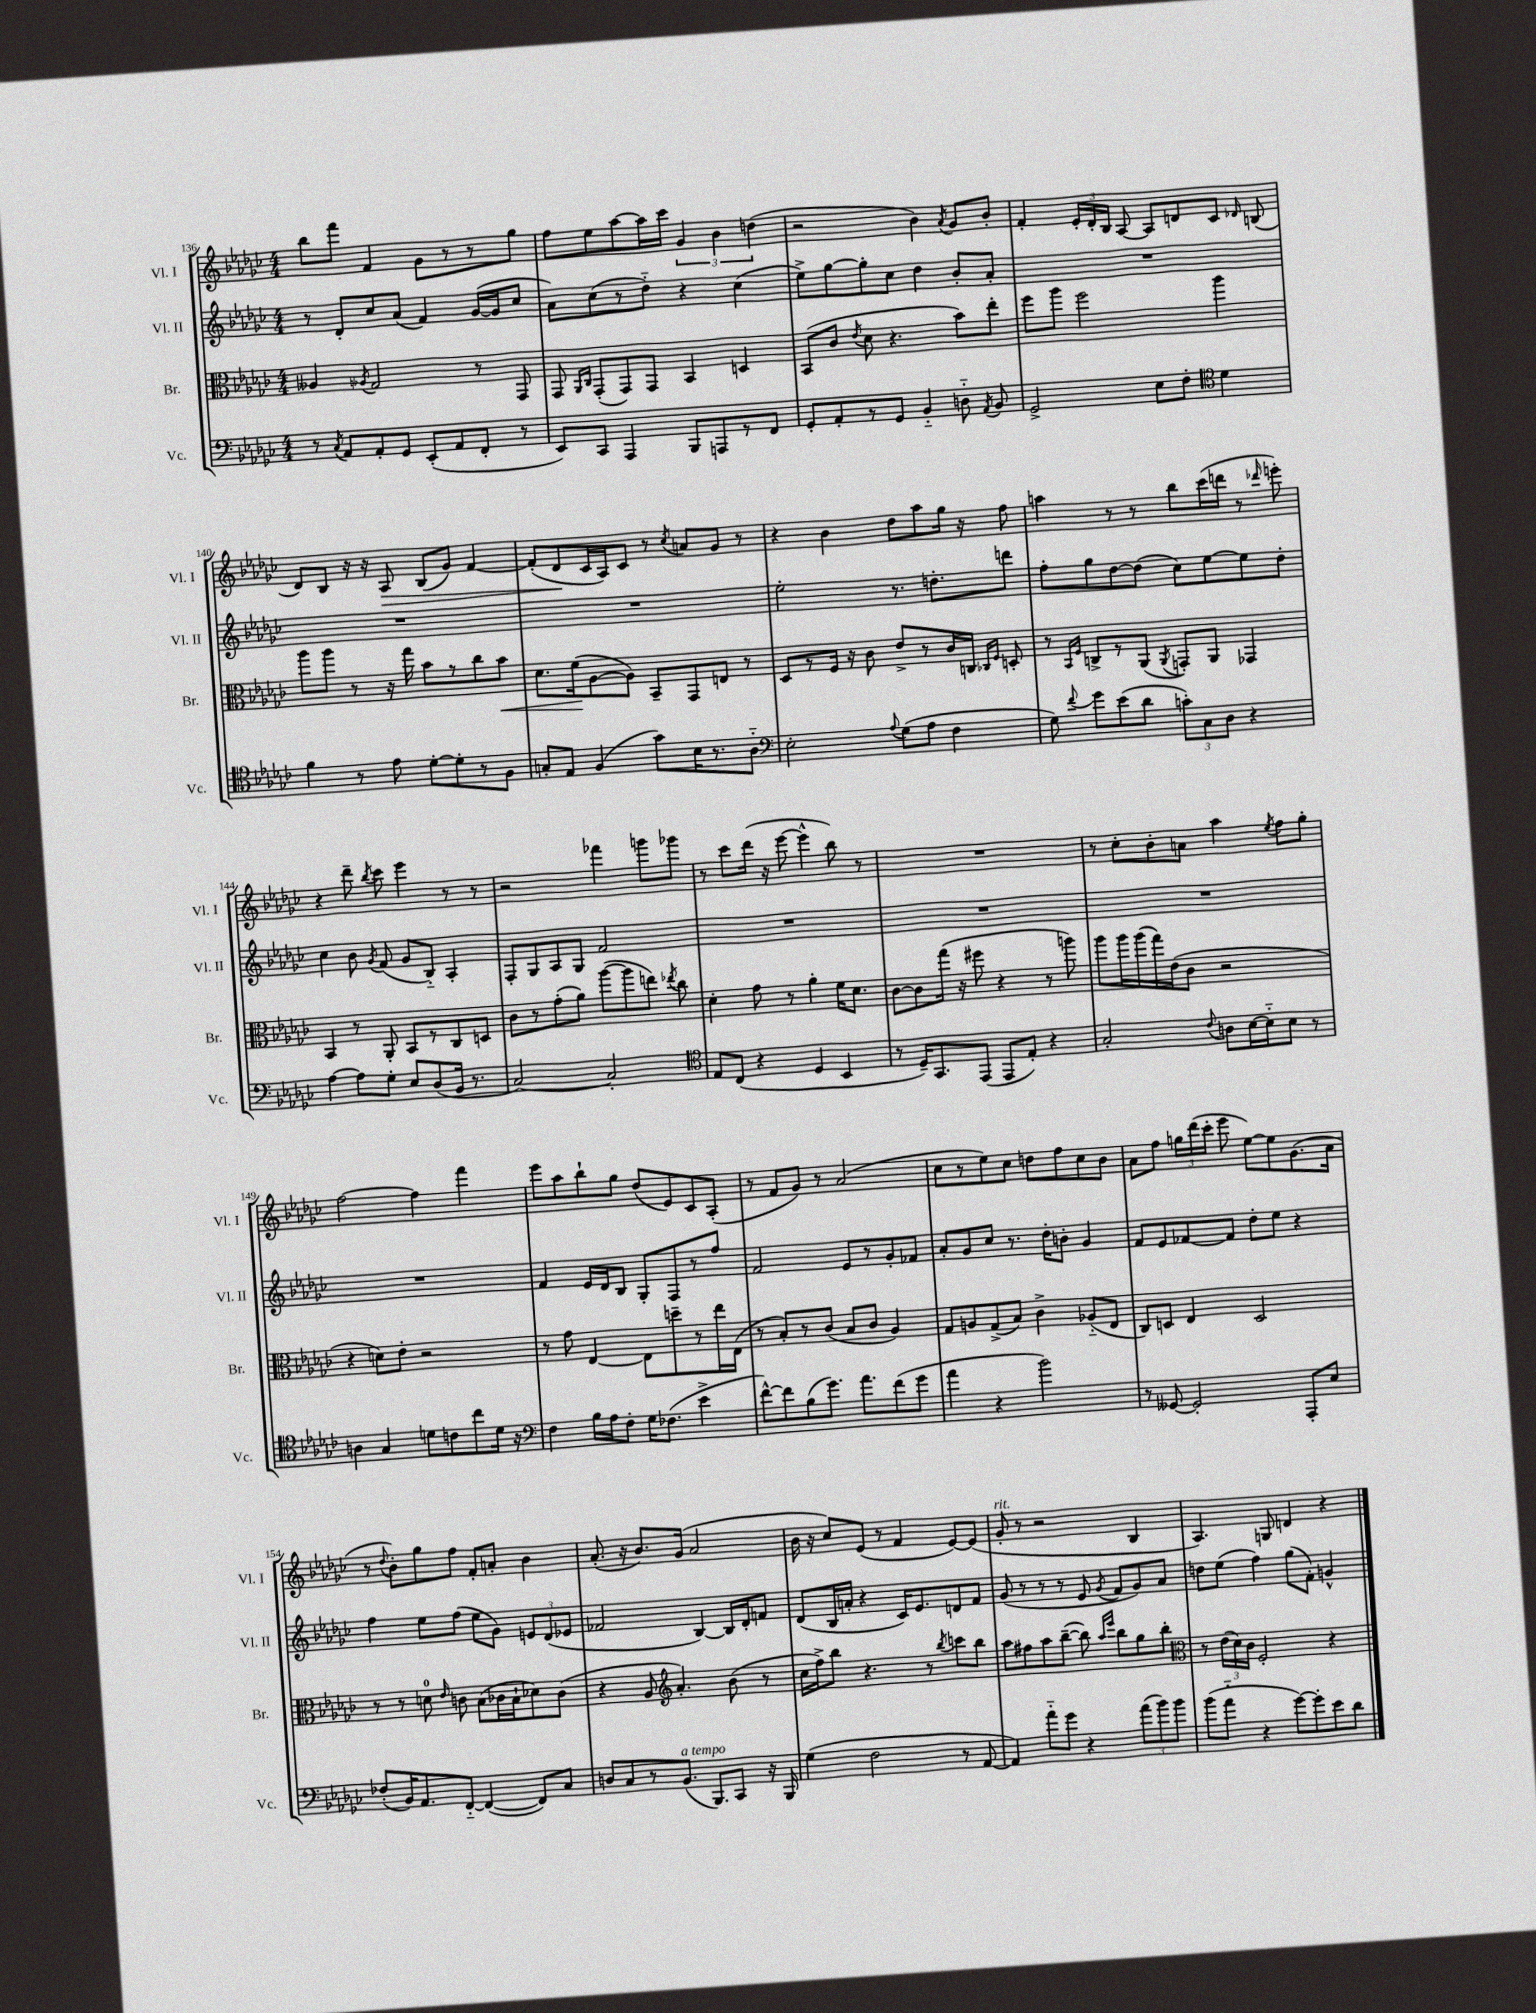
<<
\new StaffGroup <<
\new Staff = "s0" \with { instrumentName = "Vl. I" shortInstrumentName = "Vl. I" } {
    \clef treble \key ges \major \numericTimeSignature \time 4/4
    \autoBeamOff bes''8[ f'''8] f'4 ges'8[ r8 r8 ges''8] |
    f''8[ ees''8 aes''8~ aes''16 ces'''16] \tuplet 3/2 { ges'4 bes'4 d''4( } |
    r2 bes'4) \acciaccatura { aes'8 } ges'8[ bes'8]-. |
    f'4-. \tuplet 3/2 { ees'16[-. des'16-. bes16] } aes8~ aes8[ d'8 ces'8] \grace { des'16 } b8( |
    des'8[) bes8] r16 r16 aes8\> bes8[( ges'8]) f'4~ |
    f'8[-.( des'8\! ces'16 aes16) ces'8] r8 \acciaccatura { ces''8 } a'8[ ges'8] r8 |
    r4 bes'4 des''8[ aes''8 ges''16] r16 f''8 |
    a''4 r8 r8 bes''8[ ces'''16( d'''16] r8 \grace { des'''16 } e'''8-.) |
    r4 des'''8-- \acciaccatura { bes''8 } ces'''8 ees'''4 r8 r8 |
    r2 fes'''4 g'''8[ ges'''8] |
    r8 ces'''8[ des'''16]( r16 ees'''8~ ees'''4-^ bes''8) r8 |
    R1 |
    r8 ces''8[-. bes'8-. a'8] aes''4 \acciaccatura { ees''8 } f''8[ ges''8]-. |
    f''2~ f''4 f'''4 |
    ees'''8[ aes''8 bes''8-! ges''8] des''8[( ees'8) ces'8 aes8]-.( |
    r8 f'8[ ges'8]) r8 aes'2( |
    ces''8[ r8 ees''8) ces''8] d''8[ f''8 ces''8 bes'8] |
    aes'8[ f''8] \tuplet 3/2 { g''16[ des'''16( ces'''16]-. } ees'''8 ees''8[~) ees''8 ges'8.( aes'16] |
    r8 \appoggiatura { des''8 } bes'8[-.) ges''8 f''8] f'8[-. a'8]-. bes'4 |
    aes'8.-.( r16 bes'8.[) ges'16]( aes'2 |
    bes'16 r16 ces''8[) ees'8]( r8 f'4 ees'8[~) ees'8]( |
    ges'8-.^\markup { \italic "rit." } r8 r2 bes4 |
    aes4.) g8 d'4 r4 \bar "|." |
}
\new Staff = "s1" \with { instrumentName = "Vl. II" shortInstrumentName = "Vl. II" } {
    \clef treble \key ges \major \numericTimeSignature \time 4/4
    \autoBeamOff r8 des'8[-. ces''8 aes'8]( f'4) ges'16[~( ges'16 ces''8] |
    aes'8[) ces''8( r8 des''8]-_) r4 ces''4( |
    ees''8[->) ges''8~ ges''8-. ces''8] des''4 bes'8[-. aes'8]-. |
    R1 |
    R1 |
    R1 |
    ees''2-. r8. d''8.[-. d'''8] |
    f''8[-. ges''8 des''8~ des''8]( ces''8[) ees''8~ ees''8 des''8]-. |
    ces''4 bes'8 \acciaccatura { ges'8 } f'8( ges'8[ bes8]-_) aes4-. |
    f8[-. ges8 aes8 ges8] f'2 |
    R1 |
    R1 |
    R1 |
    R1 |
    f'4 ees'16[ des'16 bes8] ges8[-. f8 r8 f''8] |
    f'2 ees'8[ r8 ges'8-. fes'8] |
    aes'8[-. ges'8 ces''8] r8. des''16[-. b'8]-. ges'4 |
    f'8[ ees'8 fes'8~ fes'8] des''8[-. ees''8] r4 |
    f''4 ees''8[ f''8]( ees''8[ ges'8]) \tuplet 3/2 { e'8[ des'8( ees'8] } |
    fes'2 bes4~) bes16[ des'16-. f'8] |
    des'8[( bes16 a'16]-. r4 ces'16[) ees'8. d'8 f'8] |
    ges'8( r8 r8 r8 ees'8 \acciaccatura { ges'8 } f'8[ ges'8) aes'8] |
    d''8[ ees''8]( f''4) ges''8[( f'8]-.) g'4-^ \bar "|." |
}
\new Staff = "s2" \with { instrumentName = "Br." shortInstrumentName = "Br." } {
    \clef alto \key ges \major \numericTimeSignature \time 4/4
    \autoBeamOff aeses4 \acciaccatura { aes8 } ges2 r8 ges,8 |
    ges,8 \grace { aes,16[ ces16] } ges,8[-.( ges,8) ges,8] bes,4 d4 |
    bes,8[( ces'8] \acciaccatura { ees'8 } des'8 r4. bes'8[) ees''8]-. |
    f''8[ aes''8] f''2 aes''4 |
    aes''8[ aes''8] r8 r16 ges''16 bes'8[ r8 ces''8 bes'8]\< |
    des'8.[ f'16\!( aes8~ aes8]) bes,8[-- ges,8 e8] r8 |
    des8[ r8 f16] r16 ces'8 ees'8[-> r8 ces'16 c16] \grace { ces16[ f16] } d8-. |
    r8 \grace { bes,16[ f16] } c8[-> r8 aes,8]( \acciaccatura { aes,8 } g,8[-.) aes,8] ges,4 |
    bes,4 r8 aes,8-. bes,8[ r8 ces8 d8] |
    ces'8[ r8 ges'8-.( aes'8]) aes''8[~( aes''8 e''8]) \acciaccatura { ees''8 } ces''8 |
    des'4-. ges'8 r8 aes'4-. f'16[ des'8.] |
    ces'8[~ ces'8 ges''16]( r16 fis''8 r4 r8 a''8) |
    aes''8[ aes''16 aes''16( ges''16) ees'16( ces'8] r2 |
    r4 d'8[) ees'8]-. r2 |
    r8 ges'8 ees4~ ees8[ d''8-- r8 ees''16 ees16]( |
    r8 bes8[-.) r8 ces'8]( bes8[ ces'8] aes4) |
    ges8[ a8 ges8->( bes8]) ces'4-> aes8[-_( ees8] |
    ces8[) d8] ees4 d2 |
    r8 r8 d'8-0 \grace { ees'16 } c'8 bes8[( ces'16 bes16-! des'8) ces'8]( |
    r4 aes8 \clef treble aes'4.-.) bes'8( r8 |
    ces''16[ f''16->) bes''8] r4. r8 \acciaccatura { bes''8 } c'''8[ bes''8] |
    aes''8[ fis''8 aes''8 bes''8]~--( bes''8) \grace { aes''16[ ees'''16] } bes''8[ ges''8 bes''8]-. |
    \clef alto r8 \tuplet 3/2 { ees'16[( des'16) ces'16] } f2-. r4 \bar "|." |
}
\new Staff = "s3" \with { instrumentName = "Vc." shortInstrumentName = "Vc." } {
    \clef bass \key ges \major \numericTimeSignature \time 4/4
    \autoBeamOff r8 \acciaccatura { ces8 } aes,8[ aes,8-. ges,8] ees,8[-.( aes,8 f,8]-. r8 |
    ees,8[) ces,8] aes,,4 bes,,8[ a,,8 r8 f,8] |
    ges,8[-. aes,8-. r8 ges,8] bes,4-_ d8-_ \acciaccatura { aes,8 } bes,8 |
    ges,2-> ees8[ f8]-. \clef tenor des'4 |
    f'4 r8 ees'8 des'8[~-. des'8-. r8 f8] |
    g8[-. ees8] f4( ges'8[) bes16 r8. aes8]-_ |
    \clef bass ees2-. \appoggiatura { aes8 } ges8[( aes8] f4 |
    ges8) \appoggiatura { f'8 } ges'8[ ees'8( des'8] \tuplet 3/2 { c'8[-.) ces8 des8] } r4 |
    aes4~ aes8[ ges8]-. ees8[ des8( bes,16] r8. |
    ces2~) ces2-. |
    \clef tenor ees8[ ces8]( r4 des4 bes,4 |
    r8 des16[--) ges,8. ees,8]( ees,8[ ees8]-.) r4 |
    ges2-. \appoggiatura { ces'8 } a8[ bes16~ bes16-_ bes8] r8 |
    a4 ges4 d'8[ c'8 ces''8 d'16] r16 |
    \clef bass f4 bes16[ aes16 f8]-. ges16[ fes8.]( ees'4-> |
    f'8[~-^) f'8 bes8( ges'8.]) aes'8.[ f'8( ges'8] |
    aes'4 r4 bes'2) |
    r8 geses,8~ geses,2-. aes,,8[-. ees8] |
    fes8[-.( bes,16) aes,8. f,8]~-_ f,4~( f,8[) ces8] |
    d8[ ces8 r8 bes,8.]^\markup { \italic "a tempo" }( bes,,8.[) ces,8] r16 bes,,16 |
    ges4( f2 r8 aes,8~ |
    aes,4) aes'8[-_ ges'8] r4 \tuplet 3/2 { aes'8[( bes'8) bes'8] } |
    bes'8[( aes'8]-_ r4 ges'8[~) ges'8-. ees'8 des'8] \bar "|." |
}
>>
>>
\layout { \context { \Score currentBarNumber = #136 } }
